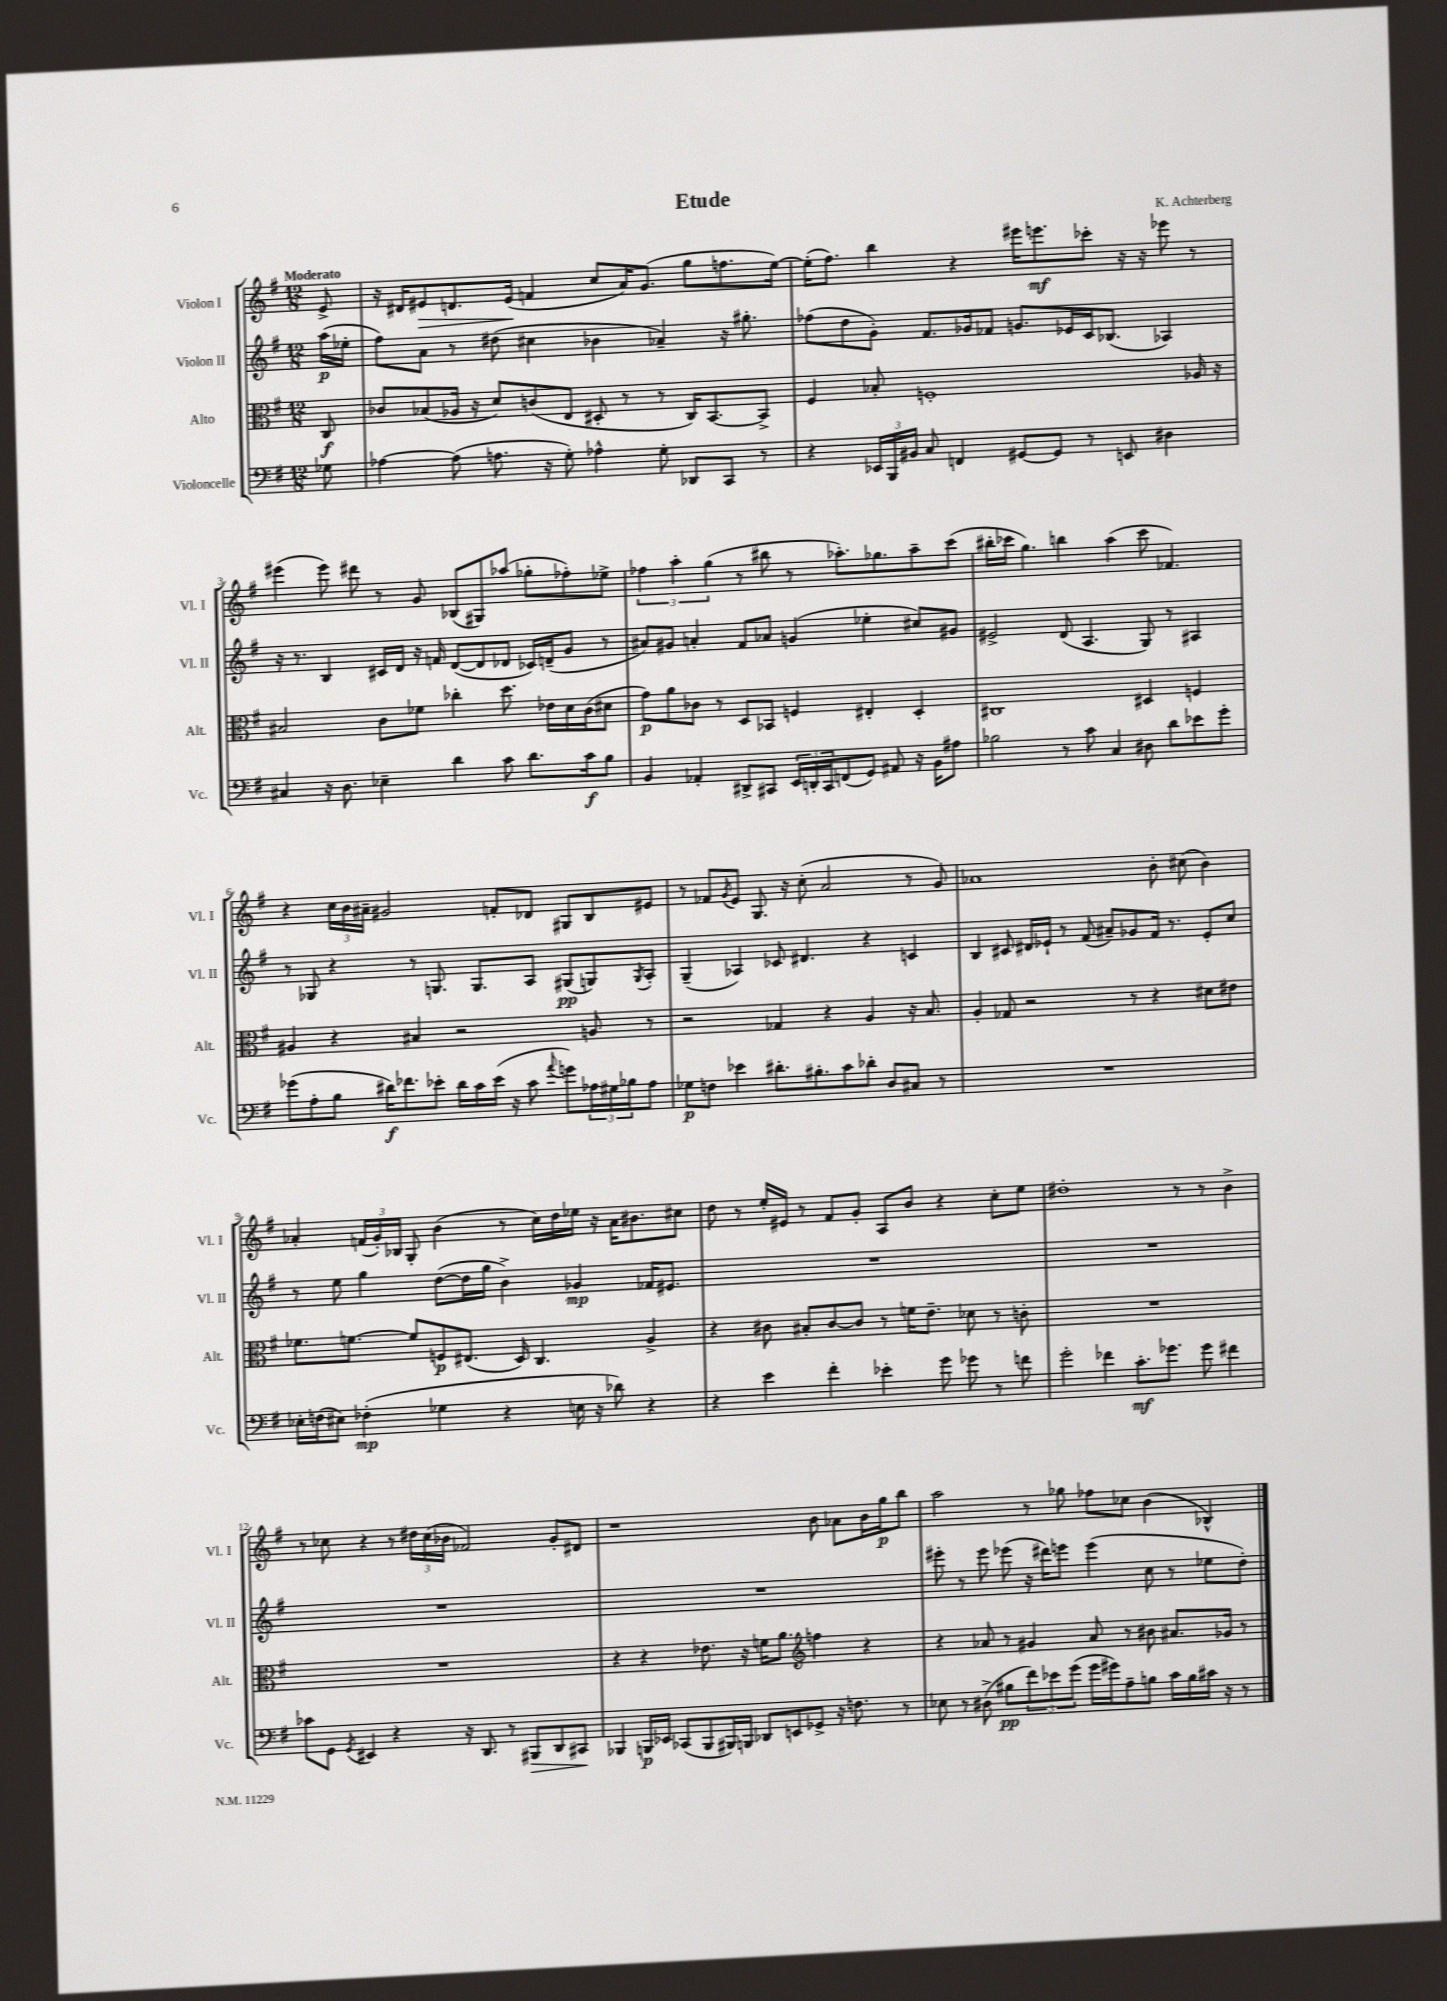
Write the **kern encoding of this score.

**kern	**kern	**kern	**kern
*staff4	*staff3	*staff2	*staff1
*clefF4	*clefC3	*clefG2	*clefG2
*k[f#]	*k[f#]	*k[f#]	*k[f#]
*M12/8	*M12/8	*M12/8	*M12/8
8G-	8C	(16aa	8e^
.	.	16ee-'	.
=	=	=	=
[4A-	8c-	8ff#)	16r
.	.	.	16d#
.	(8B-	8a	8e#
(8A-]	16A-	8r	8.d
.	16r	.	.
8.A	8d)	(8dd#	.
.	.	.	(16e#
.	(8c	4cc#	4f
16r	.	.	.
8G')	8E	.	.
4A-^^	8D#'	4b-	8cc
.	8r	.	16a)
.	.	.	(8.g
8G'	8r	4a-~)	.
8DD-	16C)	.	8gg
.	[8.BB	.	.
8CC	.	16r	8.ff
.	.	8.gg#'	.
8r	8BB^]	.	.
.	.	.	[16ee)
=	=	=	=
4r	4F#	(8ff-	(16ee']
.	.	.	8.ff#)
.	.	8dd	.
24EE-	8B-'	8g')	4bb
24BBB	.	.	.
24BB#	.	.	.
8C	1F'	8.f#	.
4FF	.	.	4r
.	.	16g-	.
.	.	8f-	.
[8GG#	.	8.g	16eee#
.	.	.	8.eee
8GG#]	.	.	.
.	.	16e-	.
8r	.	16c	8ccc-'
.	.	(8.B-	.
8EE	.	.	16r
.	.	.	16r
4D#	.	4A-)	8eee-
.	16A-	.	8r
.	16r	.	.
=	=	=	=
4C#	2B#	16r	(4eee#
.	.	8.r	.
16r	.	4B	8eee#)
8.D	.	.	.
.	.	.	8ddd#
4E-~	8c	16c#	8r
.	.	16d	.
.	8f-	16r	8g
.	.	16f	.
4d	4cc-'	([8d	(8B-
.	.	8d]	8G#)
8c	8.dd	8d-	(8aa-
8.d	.	16c-)	8gg-'
.	16e-	(16d~	.
.	16d	8g	8ff-')
16c	(16c	.	.
8B	8d#	8r	8ee-^
=	=	=	=
4BB	8g)	8a#)	6ff-
.	8a	8g#	.
.	.	.	6aa'
4AA-'	8c-	4a'	.
.	.	.	(6gg
.	8r	.	.
8DD#^	8D	8f#	8r
8CC#	8BB-	8a-	8bb#
24EE	4F	(4g	8r
24DD'	.	.	.
24CC#	.	.	.
(8FF	.	.	8.aa-')
8GG)	4E#'	4ee-'	.
.	.	.	8.gg-
8AA#	.	.	.
16r	4D'	8cc#)	8aa-~
16BB	.	.	.
8A#	.	8g#	(8ccc
=	=	=	=
2B-	1C#	2e#^	16bb#'
.	.	.	16ccc-
.	.	.	4.gg)
8r	.	(8d	4bb
8c	.	4.A	.
4C	.	.	(4aa
8D#	4D#	8G)	8ccc-
8d	.	8r	4.f-)
8e-	4F	4A#	.
8g'	.	.	.
=	=	=	=
(8g-	4A#	8r	4r
8A'	.	8G-	.
8B	4r	4r	24cc
.	.	.	24b
.	.	.	24a#~
16d#)	.	.	2g#
8.f-	.	.	.
.	4B#	8r	.
8e-'	.	8.G	.
16d#	2r	.	.
16c	.	8.G	.
(16e-	.	.	8f'
16r	.	.	.
8c	.	8A	8d-
8qqa	.	.	.
8g)	.	(8G#	8G#
24A-	8A	8G)	8B
24G#	.	.	.
24B-	.	.	.
.	.	8qG	.
8A-	8r	8A'	8e#
=	=	=	=
8G-	2r	(4G~	8r
8F	.	.	8f-
.	.	.	8qg
4e-	.	4A-)	8e
.	.	.	8.G
8.d#'	4G-	8c-	.
.	.	.	16r
.	.	4.d#	(8cc'
8.B#'	.	.	.
.	4r	.	2a
8c	.	.	.
8d-'	4A	4r	.
8D	.	.	.
8C#	16r	4c	8r
.	8.B	.	.
8r	.	.	8g)
=	=	=	=
1.r	4A'	4B	1a-
.	8G-	8c#	.
.	2r	16d#	.
.	.	16e-`	.
.	.	8r	.
.	.	(8f#	.
.	.	8a#~)	.
.	8r	8g-	.
.	4r	16f#	8b'
.	.	8.r	.
.	.	.	(8cc#
.	8d#	8e-'	4b)
.	8e#	8cc	.
=	=	=	=
16E-'	8.f-	8r	4a-'
(16F	.	.	.
8E#)	.	8ee	.
.	[8.f	.	.
(4F-'	.	4gg	(24f
.	.	.	24g')
.	.	.	24B-
.	8f]	.	8G'
4G-	8F	([8dd	(4b
.	(8.E#	16dd]	.
.	.	16gg	.
4r	.	4b^)	8r
.	16D)	.	.
.	4.C	.	16cc)
.	.	.	16dd
16E	.	4g-	16ee-
16r	.	.	16r
8d-)	.	.	16a-
.	.	.	8.b#
4r	4A^	16f-	.
.	.	8.e#	.
.	.	.	8cc#
=	=	=	=
4r	4r	1.r	8dd
.	.	.	8r
4e	8c#	.	16ee'
.	.	.	16e#
.	8B#'	.	8r
4f#'	[8c#	.	8f#
.	8c#]	.	8g'
4e-'	8r	.	8A
.	16f	.	8b
.	8.e~	.	.
8g	.	.	4r
8g-	8d-	.	.
8r	8r	.	8cc'
8f	8c'	.	8ee
=	=	=	=
2g'	1.r	1.r	1dd#'
4f-	.	.	.
8.c'	.	.	.
8.g-	.	.	.
.	.	.	8r
8g-	.	.	8r
4f#	.	.	4b^
=	=	=	=
8c-	1.r	1.r	8r
8GG	.	.	8cc-
8qGG	.	.	.
4EE#	.	.	4r
4r	.	.	8r
.	.	.	24dd#
.	.	.	(24cc-
.	.	.	24b-
16r	.	.	2f-)
8.DD	.	.	.
8r	.	.	.
8BBB#	.	.	.
8DD	.	.	8g'
8CC#	.	.	8d#
=	=	=	=
4BBB-	4r	1.r	1r
16BBB	4r	.	.
16EE-	.	.	.
(8CC-	.	.	.
8BBB	8.e-	.	.
16BBB#)	.	.	.
16BBB	16r	.	.
8DD-	16f	.	.
.	8.a	.	.
8EE	.	.	.
*	*clefG2	*	*
8GG-^	4ff	.	8b
16r	.	.	8a-
8.F	.	.	.
.	4r	.	16b
.	.	.	16gg
8r	.	.	8bb
=	=	=	=
8E-	4r	8eee#'	2aa
8r	.	8r	.
(8D#^	8a-	8eee#	.
8B#	8r	(8eee-	.
12f#)	4g#	16r	8r
.	.	16ddd#)	.
12e-	.	.	.
.	.	8eee	8gg-
(12g	.	.	.
16g	8a-	(4eee	8ff-
16g#)	.	.	.
8A~	8r	.	8cc-
8B	8b#	8cc	(4b
16c	8.a#	8r	.
16B	.	.	.
16c#	.	8ee-	4B-^^)
16r	16g-	.	.
8r	8r	8dd')	.
==	==	==	==
*-	*-	*-	*-
